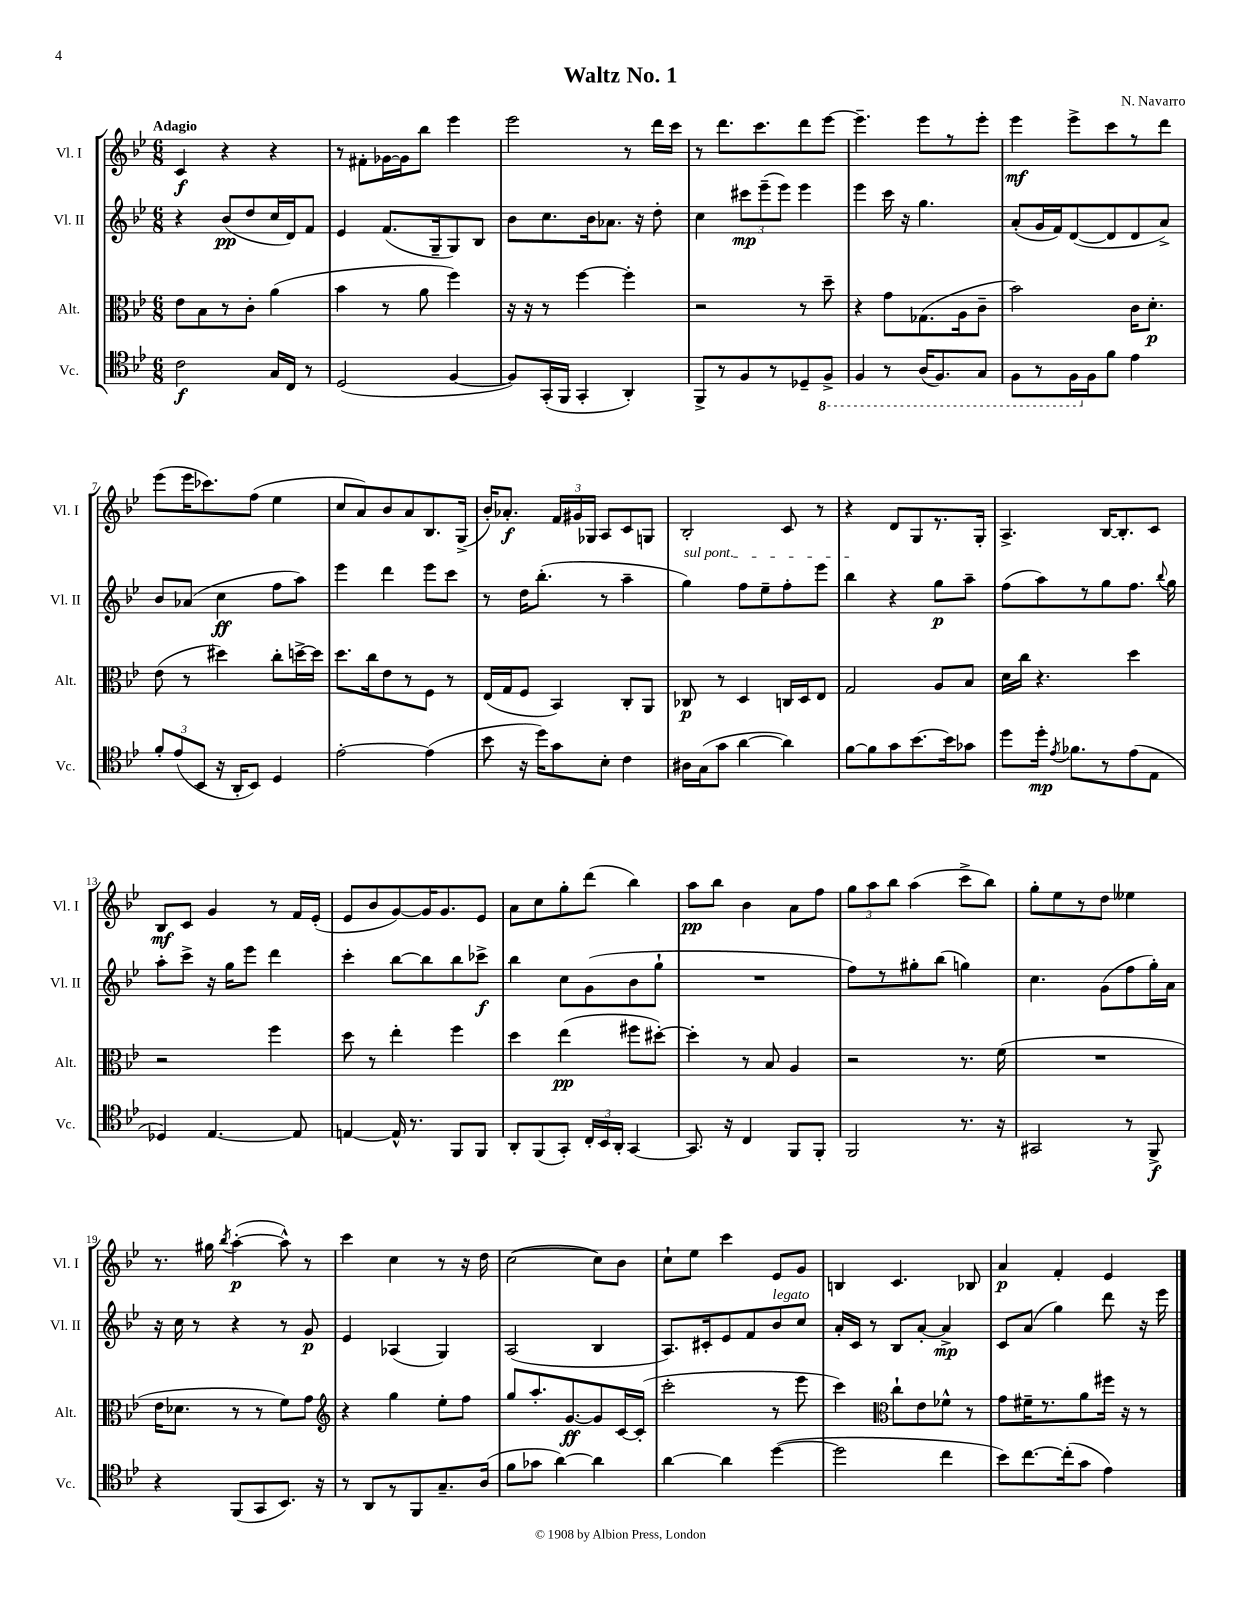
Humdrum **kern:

**kern	**dynam	**kern	**dynam	**kern	**dynam	**kern	**dynam
*part4	*part4	*part3	*part3	*part2	*part2	*part1	*part1
*staff4	*staff4	*staff3	*staff3	*staff2	*staff2	*staff1	*staff1
*I"Vc.	*	*I"Alt.	*	*I"Vl. II	*	*I"Vl. I	*
*I'Vc.	*	*I'Alt.	*	*I'Vl. II	*	*I'Vl. I	*
*clefC4	*	*clefC3	*	*clefG2	*	*clefG2	*
*k[b-e-]	*	*k[b-e-]	*	*k[b-e-]	*	*k[b-e-]	*
*M6/8	*	*M6/8	*	*M6/8	*	*M6/8	*
=1	=1	=1	=1	=1	=1	=1	=1
!	!	!	!	!	!	!LO:TX:a:B:t=Adagio	!
2c\	f	8e-\L	.	4r	.	4c/	f
.	.	8B-\	.	.	.	.	.
.	.	8r	.	(8b-/L	pp	4r	.
.	.	8c'\J	.	8dd/	.	.	.
16G/LL	.	(4a\	.	16cc/L	.	4r	.
16C/JJ	.	.	.	16d/J)	.	.	.
8r	.	.	.	8f/J	.	.	.
=2	=2	=2	=2	=2	=2	=2	=2
(2D/	.	4b-\	.	4e-/	.	8r	.
.	.	.	.	.	.	8f#X'\L	.
.	.	8r	.	(8.f/L	.	[16g-X\L	.
.	.	.	.	.	.	16g-\J]	.
.	.	8a\	.	.	.	8bb-\J	.
.	.	.	.	16G~/k	.	.	.
[4F/	.	4ff\)	.	8G/)	.	4eee-\	.
.	.	.	.	8B-/J	.	.	.
=3	=3	=3	=3	=3	=3	=3	=3
8F/L])	.	16r	.	8b-\L	.	2eee-\	.
.	.	16r	.	.	.	.	.
(16GG'/L	.	8r	.	8.cc\	.	.	.
16FF/JJ	.	.	.	.	.	.	.
4GG'/	.	[4ff\	.	.	.	.	.
.	.	.	.	16b-\k	.	.	.
.	.	.	.	8.a-X\J	.	.	.
4AA'/)	.	4ff'\]	.	.	.	8r	.
.	.	.	.	16r	.	.	.
.	.	.	.	8dd'\	.	16ddd\LL	.
.	.	.	.	.	.	16ccc\JJ	.
=4	=4	=4	=4	=4	=4	=4	=4
8FF^/L	.	2r	.	4cc\	.	8r	.
8r	.	.	.	.	.	8.ddd\L	.
8F/	.	.	.	12ccc#X\L	mp	.	.
.	.	.	.	.	.	8.ccc\	.
.	.	.	.	(12eee-~\	.	.	.
8r	.	.	.	.	.	.	.
.	.	.	.	12eee-\J)	.	.	.
8D-X~/	.	8r	.	4eee-\	.	8ddd\	.
*8ba	*	*	*	*	*	*	*
8FF^/J	.	8dd~\	.	.	.	[8eee-\J	.
=5	=5	=5	=5	=5	=5	=5	=5
4FF/	.	4r	.	4eee-\	.	4.eee-~\]	.
8r	.	8g\L	.	16ccc\	.	.	.
.	.	.	.	16r	.	.	.
(16AA/KL	.	(8.G-X\	.	4.gg\	.	8eee-\L	.
8.FF/)	.	.	.	.	.	.	.
.	.	.	.	.	.	8r	.
.	.	16A\k	.	.	.	.	.
8GG/J	.	8c~\J	.	.	.	8eee-'\J	.
=6	=6	=6	=6	=6	=6	=6	=6
8FF\L	.	2b-\)	.	(8a'/L	.	4eee-\	mf
8r	.	.	.	16g/L	.	.	.
.	.	.	.	16f/J)	.	.	.
16FF\L	.	.	.	([8d/	.	8eee-^\L	.
*X8ba	*	*	*	*	*	*	*
16F\J	.	.	.	.	.	.	.
8f\J	.	.	.	8d/]	.	8ccc\	.
4e-\	.	16c\KL	.	8d/	.	8r	.
.	.	8.d'\J	p	.	.	.	.
.	.	.	.	8a^/J)	.	8ddd\J	.
!!LO:LB:g=z
=7	=7	=7	=7	=7	=7	=7	=7
12f'/L	.	(8e-\	.	8b-/L	.	(8eee-\L	.
(12e-/	.	.	.	.	.	.	.
.	.	8r	.	(8a-X/J	.	16eee-\K	.
12BB-/J	.	.	.	.	.	.	.
.	.	.	.	.	.	8.ccc-X\)	.
16r	.	4dd#X\)	.	4cc\	ff	.	.
16AA'/KL	.	.	.	.	.	.	.
8BB-/J)	.	.	.	.	.	(8ff\J	.
4D/	.	8cc'\L	.	8ff\L	.	4ee-\	.
.	.	[16ddn^\L	.	8aa\J)	.	.	.
.	.	16dd\JJ]	.	.	.	.	.
=8	=8	=8	=8	=8	=8	=8	=8
[2e-'\	.	8.dd\L	.	4eee-\	.	8cc/L	.
.	.	.	.	.	.	8a/)	.
.	.	16cc\k	.	.	.	.	.
.	.	8e-\	.	4ddd\	.	8b-/	.
.	.	8r	.	.	.	8a/	.
(4e-\]	.	8F\J	.	8eee-\L	.	8.B-/	.
.	.	8r	.	8ccc\J	.	.	.
.	.	.	.	.	.	(16G^/Jk	.
=9	=9	=9	=9	=9	=9	=9	=9
8b-\	.	(16E-/LL	.	8r	.	16b-'/KL)	.
.	.	16G/J	.	.	.	8.a-X'/J	f
16r	.	8F/J	.	16dd\KL	.	.	.
16dd\KL)	.	.	.	(8.bb-'\J	.	.	.
8g\	.	4BB-/)	.	.	.	24f/LL	.
.	.	.	.	.	.	24g#X/	.
.	.	.	.	.	.	24G-X/JJ	.
8B-'\J	.	.	.	8r	.	8A/L	.
4c\	.	8C'/L	.	4aa~\	.	8c/	.
.	.	8AA/J	.	.	.	8Gn/J	.
=10	=10	=10	=10	=10	=10	=10	=10
!	!	!	!	!LO:TX:a:i:t=sul pont.	!	!	!
16A#X\LL	.	8C-X/	p	4gg\)	.	2B-'/	.
(16G\J	.	.	.	.	.	.	.
8g\J	.	8r	.	.	.	.	.
[4a\	.	4D/	.	8ff\L	.	.	.
.	.	.	.	8ee-~\	.	.	.
4a\])	.	16Cn/LL	.	8ff'\	.	8c/	.
.	.	16D/J	.	.	.	.	.
.	.	8E-/J	.	8eee-\J	.	8r	.
=11	=11	=11	=11	=11	=11	=11	=11
[8f\L	.	2G/	.	4bb-\	.	4r	.
8f\]	.	.	.	.	.	.	.
8g\	.	.	.	4r	.	8d/L	.
[8.b-\	.	.	.	.	.	8G/	.
.	.	8A/L	.	8gg\L	p	8.r	.
16b-\k]	.	.	.	.	.	.	.
8g-X\J	.	8B-/J	.	8aa~\J	.	.	.
.	.	.	.	.	.	16G'/Jk	.
=12	=12	=12	=12	=12	=12	=12	=12
8dd\L	.	16d\LL	.	(8ff\L	.	4.A^/	.
.	.	16cc\JJ	.	.	.	.	.
16dd'\Jk	mp	4.r	.	8aa\)	.	.	.
8qe-/	.	.	.	.	.	.	.
8.f-X\L	.	.	.	.	.	.	.
.	.	.	.	8r	.	.	.
8r	.	.	.	8gg\	.	[16B-/KL	.
.	.	.	.	.	.	8.B-'/]	.
(8e-\	.	4dd\	.	8.ff\J	.	.	.
8E-\J	.	.	.	.	.	8c/J	.
.	.	.	.	8qqbb-/	.	.	.
.	.	.	.	16gg\	.	.	.
!!LO:LB:g=z
=13	=13	=13	=13	=13	=13	=13	=13
4D-X/)	.	2r	.	8aa'\L	.	8B-/L	mf
.	.	.	.	8ccc^\J	.	8c/J	.
[4.E-/	.	.	.	16r	.	4g/	.
.	.	.	.	16gg\KL	.	.	.
.	.	.	.	8eee-\J	.	.	.
.	.	4ff\	.	4ddd\	.	8r	.
8E-/]	.	.	.	.	.	16f/LL	.
.	.	.	.	.	.	(16e-'/JJ	.
=14	=14	=14	=14	=14	=14	=14	=14
[4En/	.	8dd\	.	4ccc'\	.	8e-/L	.
.	.	8r	.	.	.	8b-/	.
16E^^/]	.	4ee-'\	.	[8bb-\L	.	[8g/)	.
8.r	.	.	.	.	.	.	.
.	.	.	.	8bb-\]	.	16g/K]	.
.	.	.	.	.	.	8.g/	.
8FF/L	.	4ff\	.	8bb-\	.	.	.
8FF/J	.	.	.	8ccc-X^\J	f	8e-/J	.
=15	=15	=15	=15	=15	=15	=15	=15
8AA'/L	.	4dd\	.	4bb-\	.	8a\L	.
(8FF/	.	.	.	.	.	8cc\	.
8GG'/J)	.	(4ee-\	pp	8cc\L	.	8gg'\	.
24C'/LL	.	.	.	(8g\	.	(8ddd\J	.
24BB-/	.	.	.	.	.	.	.
24AA'/JJ	.	.	.	.	.	.	.
[4GG/	.	8ff#X\L	.	8b-\	.	4bb-\)	.
.	.	[8dd#X'\J)	.	8gg`\J	.	.	.
=16	=16	=16	=16	=16	=16	=16	=16
8.GG/]	.	4dd#'\]	.	2.r	.	8aa\L	pp
.	.	.	.	.	.	8bb-\J	.
16r	.	.	.	.	.	.	.
4C/	.	8r	.	.	.	4b-\	.
.	.	8B-/	.	.	.	.	.
8FF/L	.	4A/	.	.	.	8a\L	.
8FF'/J	.	.	.	.	.	8ff\J	.
=17	=17	=17	=17	=17	=17	=17	=17
2FF/	.	2r	.	8ff\L)	.	12gg\L	.
.	.	.	.	.	.	12aa\	.
.	.	.	.	8r	.	.	.
.	.	.	.	.	.	12bb-\J	.
.	.	.	.	8gg#X'\	.	(4aa\	.
.	.	.	.	(8bb-\J	.	.	.
8.r	.	8.r	.	4ggn\)	.	8ccc^\L	.
.	.	.	.	.	.	8bb-\J)	.
16r	.	(16f\	.	.	.	.	.
=18	=18	=18	=18	=18	=18	=18	=18
2GG#X/	.	2.r	.	4.cc\	.	8gg'\L	.
.	.	.	.	.	.	8ee-\	.
.	.	.	.	.	.	8r	.
.	.	.	.	(8g\L	.	8dd\J	.
8r	.	.	.	8ff\	.	4ee--X\	.
8FF^/	f	.	.	16gg'\L)	.	.	.
.	.	.	.	16a\JJ	.	.	.
!!LO:LB:g=z
=19	=19	=19	=19	=19	=19	=19	=19
4r	.	16e-\KL	.	16r	.	8.r	.
.	.	8.d-X\J	.	16cc\	.	.	.
.	.	.	.	8r	.	.	.
.	.	.	.	.	.	16gg#X\	.
.	.	.	.	.	.	8qbb-/	.
(8FF/L	.	8r	.	4r	.	([4aa'\	p
8GG/	.	8r	.	.	.	.	.
8.BB-/J)	.	8f\L)	.	8r	.	8aa^^\])	.
.	.	8g\J	.	8g/	p	8r	.
16r	.	.	.	.	.	.	.
=20	=20	=20	=20	=20	=20	=20	=20
*	*	*clefG2	*	*	*	*	*
8r	.	4r	.	4e-/	.	4ccc\	.
8AA/L	.	.	.	.	.	.	.
8r	.	4gg\	.	(4A-X/	.	4cc\	.
8FF/	.	.	.	.	.	.	.
8.G~/	.	8ee-'\L	.	4G/)	.	8r	.
.	.	8ff\J	.	.	.	16r	.
(16A/Jk	.	.	.	.	.	16dd\	.
=21	=21	=21	=21	=21	=21	=21	=21
8f\L	.	8gg/L	.	(2A/	.	([2cc\	.
8g-X\J	.	8.aa'/	.	.	.	.	.
[4a\)	.	.	.	.	.	.	.
.	.	[8.g/	ff	.	.	.	.
4a\]	.	8g/]	.	4B-/	.	8cc\L])	.
.	.	[16c/L	.	.	.	8b-\J	.
.	.	(16c'/JJ]	.	.	.	.	.
=22	=22	=22	=22	=22	=22	=22	=22
[4a\	.	2ccc'\	.	8.A/L)	.	8cc`\L	.
.	.	.	.	.	.	8ee-\J	.
.	.	.	.	16c#X'/k	.	.	.
4a\]	.	.	.	8e-/	.	4ccc\	.
.	.	.	.	8f/	.	.	.
!	!	!	!	!LO:TX:a:i:t=legato	!	!	!
([4dd\	.	8r	.	8b-/	.	8e-/L	.
.	.	8eee-\	.	8cc/J	.	8g/J	.
=23	=23	=23	=23	=23	=23	=23	=23
2dd\]	.	4ccc\)	.	16a'/LL	.	4Bn/	.
.	.	.	.	16c/JJ	.	.	.
.	.	.	.	8r	.	.	.
*	*	*clefC3	*	*	*	*	*
.	.	8cc`\L	.	8B-/L	.	4.c/	.
.	.	8e-\	.	[8a'/J	.	.	.
4cc\	.	8f-X^^\J	.	4a^/]	mp	.	.
.	.	8r	.	.	.	8B-X/	.
=24	=24	=24	=24	=24	=24	=24	=24
8b-\L)	.	8g\L	.	8c/L	.	4a/	p
[8.cc\	.	16f#X~\K	.	(8a/J	.	.	.
.	.	8.r	.	.	.	.	.
.	.	.	.	4gg\)	.	4f'/	.
(16cc'\k]	.	.	.	.	.	.	.
8g\J	.	8a\	.	.	.	.	.
4e-\)	.	16ff#X\Jk	.	8ddd\	.	4e-/	.
.	.	16r	.	.	.	.	.
.	.	8r	.	16r	.	.	.
.	.	.	.	16eee-\	.	.	.
==	==	==	==	==	==	==	==
*-	*-	*-	*-	*-	*-	*-	*-
